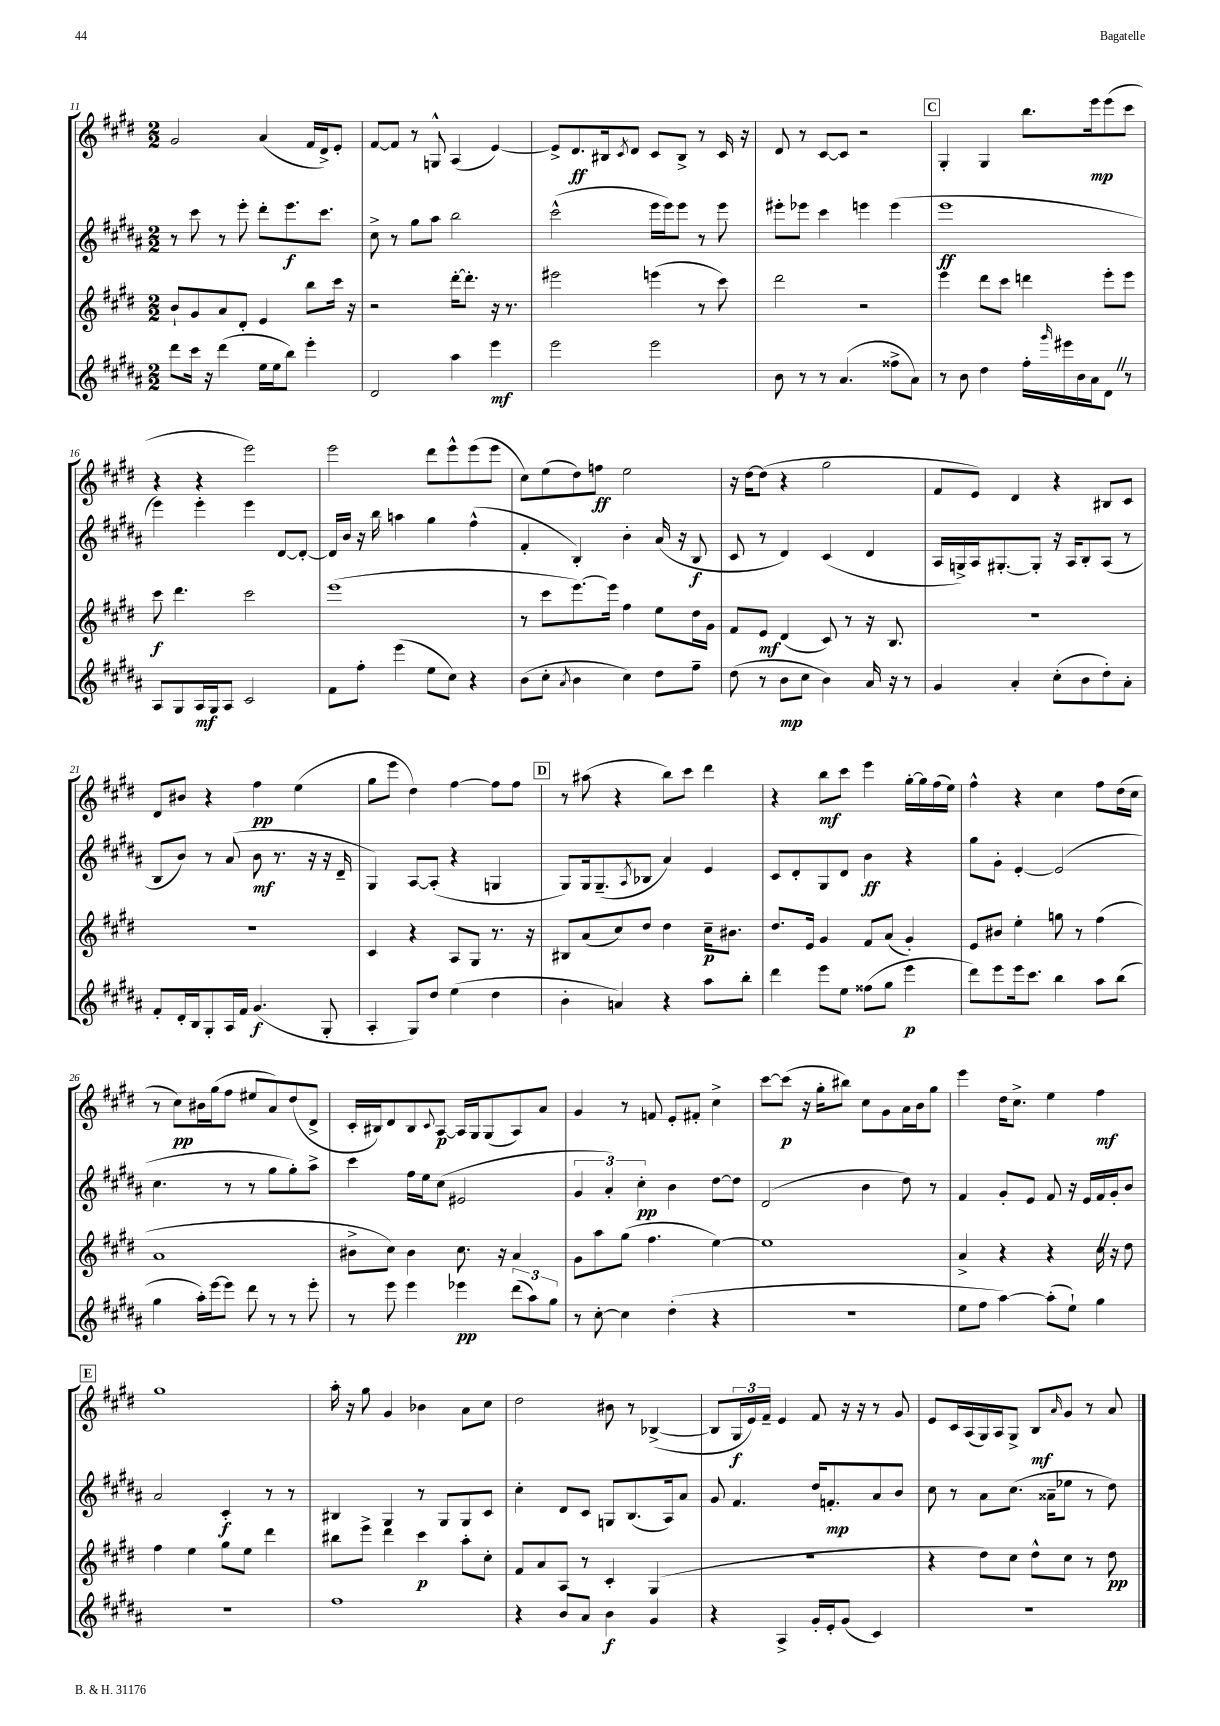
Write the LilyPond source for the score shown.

<<
\new StaffGroup <<
\new Staff = "s0" {
    \clef treble \key e \major \numericTimeSignature \time 2/2
    gis'2 a'4( fis'16 dis'16->) e'8-. |
    fis'8~ fis'8 r8 g8-^ a4( e'4~) |
    e'8-> dis'8.\ff bis16 \acciaccatura { cis'8 } dis'8 cis'8 bis8-> r8 cis'16 r16 |
    dis'8 r8 cis'8~ cis'8 r2 |
    \mark \markup { \box "C" } gis4-. gis4 b''8. e'''16\mp e'''8( cis'''8 |
    r4 r4 e'''2) |
    e'''2 dis'''8 e'''8-^ e'''8( e'''8 |
    cis''8) e''8( dis''8) f''8\ff e''2 |
    r16 dis''16~ dis''8( r4 gis''2 |
    fis'8 e'8) dis'4 r4 bis8 cis'8 |
    dis'8 bis'8 r4 fis''4\pp e''4( |
    gis''8 e'''8 dis''4) fis''4~ fis''8 fis''8 |
    \mark \markup { \box "D" } r8 ais''8( r4 b''8) cis'''8 dis'''4 |
    r4 b''8\mf cis'''8 e'''4 gis''16~-. gis''16 fis''16( e''16) |
    fis''4-^ r4 cis''4 fis''8 dis''16( cis''16 |
    r8 cis''8\pp) bis'16 gis''16( fis''8 eis''8 a'8) dis''8( dis'8-> |
    cis'16-. bis16) dis'8 bis8 \appoggiatura { cis'8 } a8~\p a16 gis16 gis8( a8) a'8 |
    gis'4 r8 f'8 e'8-. fis'8-. cis''4-> |
    cis'''8~ cis'''8\p( r16 gis''16-. bis''8) cis''8 gis'8 a'16 b'16 gis''8 |
    e'''4 dis''16 cis''8.-> e''4 fis''4\mf |
    \mark \markup { \box "E" } gis''1 |
    a''16-. r16 gis''8 gis'4 bes'4 a'8 cis''8 |
    dis''2 bis'8 r8 bes4~->( |
    bes8 \tuplet 3/2 { gis16\f e'16) fis'16-- } e'4 fis'8 r16 r16 r8 gis'8 |
    e'8 cis'16 a16( gis16) a16 gis8-> b8\mf \grace { a'16 } gis'8 r8 a'8 \bar "|." |
}
\new Staff = "s1" {
    \clef treble \key b \major \numericTimeSignature \time 2/2
    r8 cis'''8 r8 e'''8-. dis'''8-. e'''8.\f cis'''8. |
    cis''8-> r8 gis''8 ais''8 b''2 |
    cis'''2-^( e'''16 e'''16) e'''8 r8 e'''8 |
    eis'''8-. ees'''8 cis'''4 e'''4 e'''4( |
    \mark \markup { \box "C" } e'''1\ff |
    e'''4) e'''4-. e'''4 dis'8~ dis'8~-. |
    dis'16 b'16 r16 b''16 a''4 gis''4 fis''4-^( |
    fis'4-. b4-.) b'4-. ais'16( r16 b8\f |
    cis'8 r8 dis'4) cis'4( dis'4 |
    ais16 g16->) ais16 gis8.~-. gis8-. r16 ais16 b8-. ais8( r8 |
    b8 b'8) r8 ais'8( b'8\mf r8. r16 r16 dis'16-- |
    gis4) ais8~ ais8-.( r4 g4 |
    \mark \markup { \box "D" } gis8) gis16 gis8.--( \acciaccatura { ais8 } bes8 ais'4) e'4 |
    cis'8 dis'8-. gis8 dis'8 b'4\ff r4 |
    gis''8 gis'8-. e'4~-. e'2( |
    cis''4. r8 r8 gis''8 gis''8-.) ais''8-> |
    cis'''4 fis''16 e''16 cis''8( eis'2 |
    \tuplet 3/2 { gis'4 ais'4-.) cis''4-.\pp } b'4 dis''8~ dis''8 |
    dis'2( b'4 dis''8) r8 |
    fis'4 gis'8-. e'8 fis'8 r16 e'16 fis'16 gis'16-. b'8 |
    \mark \markup { \box "E" } ais'2 cis'4-.\f r8 r8 |
    bis4 gis4 r8 gis8 gis8 cis'8 |
    cis''4-. dis'8 cis'8 g8 b8.( ais16) ais'8 |
    gis'8 fis'4. dis''16 f'8.-.\mp ais'8 b'8 |
    cis''8 r8 ais'8 cis''8.( aisis'16-- ees''8 r8 dis''8) \bar "|." |
}
\new Staff = "s2" {
    \clef treble \key e \major \numericTimeSignature \time 2/2
    b'8-! gis'8 a'8 dis'8-. e'4 b''8 cis'''16 r16 |
    r2 dis'''16~-. dis'''8.-. r16 r8. |
    eis'''2 e'''4( r8 cis'''8) |
    dis'''2 r2 |
    \mark \markup { \box "C" } e'''4 dis'''8 cis'''8 d'''4 e'''8-. e'''8 |
    cis'''8\f dis'''4. cis'''2 |
    e'''1( |
    r8 cis'''8 e'''8.~) e'''16 fis''4 e''8 dis''16 gis'16 |
    fis'8 e'8\mf dis'4( cis'8) r8 r16 b8. |
    r1 |
    R1 |
    cis'4 r4 a8 gis8 r8. r16 |
    \mark \markup { \box "D" } bis8 a'8( cis''8) dis''8 dis''4 cis''16--\p bis'8. |
    dis''8. e'16 gis'4 fis'8 a'8( gis'4-.) |
    e'8 bis'8 e''4-. g''8 r8 fis''4( |
    a'1 |
    bis'8-> cis''8) bis'4 cis''8. r16 a'4 |
    gis'8 a''8 gis''8( fis''4. e''4~) |
    e''1 |
    a'4-> r4 r4 cis''16 \once \override BreathingSign.text = \markup { \musicglyph "scripts.caesura.straight" } \breathe r16 dis''8 |
    \mark \markup { \box "E" } fis''4 e''4 gis''8 e''8 dis'''4 |
    bis''8 e'''8-> dis'''4 cis'''4\p a''8-. cis''8-. |
    fis'8 a'8 a8 r8 cis'4-. gis4( |
    R1 |
    r4 dis''8) cis''8 dis''8-^ cis''8 r8 dis''8\pp \bar "|." |
}
\new Staff = "s3" {
    \clef treble \key b \major \numericTimeSignature \time 2/2
    dis'''8 cis'''16 r16 dis'''4( e''16 e''16 b''8) e'''4-. |
    dis'2 ais''4 e'''4\mf |
    e'''2 e'''2 |
    b'8 r8 r8 ais'4.( fisis''8-> ais'8) |
    \mark \markup { \box "C" } r8 b'8 dis''4 fis''16-. \grace { gis'''16 } eis'''16 b'16 ais'16 dis'8 \once \override BreathingSign.text = \markup { \musicglyph "scripts.caesura.straight" } \breathe r8 |
    ais8 gis8 ais16\mf gis16 ais8 cis'2 |
    fis'8 fis''8-. e'''4( e''8 cis''8) r4 |
    b'8( cis''8-. \acciaccatura { ais'8 } b'4 cis''4) dis''8 fis''8-- |
    dis''8( r8 b'8\mp cis''8 b'4) ais'16 r16 r8 |
    gis'4 ais'4-. cis''8-.( b'8 dis''8-.) ais'8-. |
    fis'8-. dis'16-. b16 gis8-. ais16 fis'16 gis'4.\f( gis8-. |
    ais4-. gis8) dis''8 e''4( dis''4 |
    \mark \markup { \box "D" } b'4-. a'4) r4 ais''8 b''8-. |
    dis'''4 e'''8 e''8 fisis''8( gis''8 e'''4\p |
    dis'''8) e'''8 e'''16 cis'''8. b''4 ais''8 b''8( |
    gis''4 ais''16-.) e'''16~ e'''8 dis'''8 r8 r8 e'''8-. |
    r8 e'''8 e'''4 ees'''4\pp \tuplet 3/2 { dis'''8( ais''8) gis''8 } |
    r8 cis''8~-. cis''4 dis''4-.( r4 |
    R1 |
    e''8 fis''8 ais''4~) ais''8-.( e''8-!) gis''4 |
    \mark \markup { \box "E" } r1 |
    fis''1 |
    r4 b'8 ais'8 b'4\f gis'4 |
    r4 ais4-> gis'16-. e'16-. gis'8( cis'4) |
    r1 \bar "|." |
}
>>
>>
\layout { \context { \Score currentBarNumber = #11 } }
